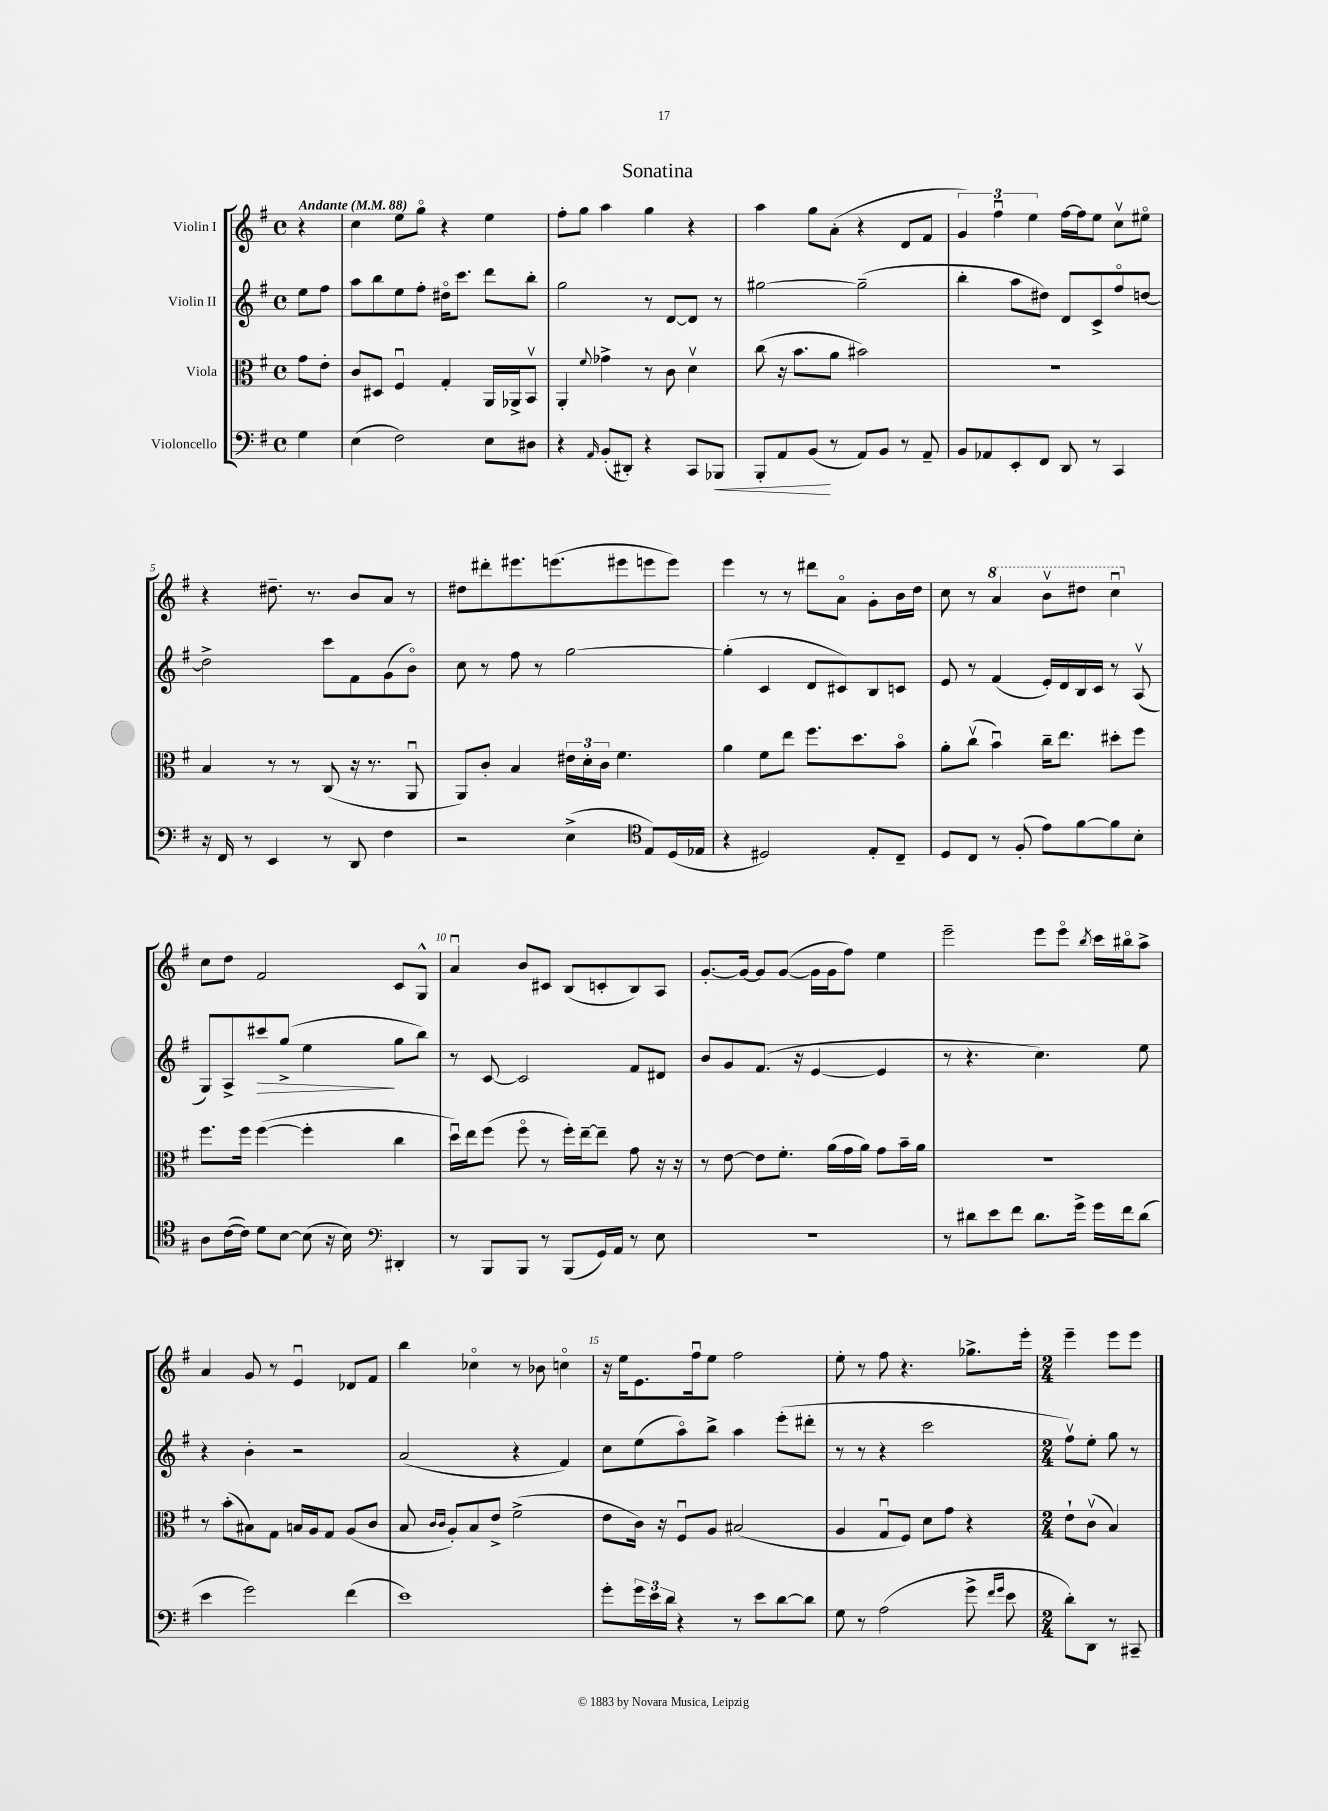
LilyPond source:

\header { title = "Sonatina" }
<<
\new StaffGroup <<
\new Staff = "s0" \with { instrumentName = "Violin I" } {
    \clef treble \key g \major \defaultTimeSignature \time 4/4 \partial 4 \tempo "Andante" 4 = 88
    r4 |
    c''4 e''8 g''8\flageolet r4 e''4 |
    fis''8-. g''8 a''4 g''4 r4 |
    a''4 g''8 a'8-.( r4 d'8 fis'8 |
    \tuplet 3/2 { g'4) fis''4\downbow e''4 } fis''16~ fis''16 e''8 c''8\upbow eis''8\flageolet |
    r4 dis''8.-- r8. b'8 a'8 r8 |
    dis''8 dis'''8-. eis'''8. e'''8.( eis'''8 e'''8 e'''8) |
    e'''4 r8 r8 dis'''8 a'8\flageolet g'8-. b'16 d''16 |
    c''8 r8 \ottava #1 a''4 b''8\upbow dis'''8 c'''4\downbow \ottava #0 |
    c''8 d''8 fis'2 c'8 g8-^ |
    a'4\downbow b'8 cis'8 b8( c'8-. b8) a8 |
    g'8.~-. g'16~ g'8 g'8~( g'16 g'16 fis''8) e''4 |
    e'''2-- e'''8 e'''8\flageolet \acciaccatura { b''8 } c'''16 bis''16\flageolet a''8-> |
    a'4 g'8 r8 e'4\downbow des'8 fis'8 |
    b''4 ces''4\flageolet r8 bes'8 c''4\flageolet |
    r16 e''16 e'8. fis''16\downbow e''8 fis''2 |
    e''8-. r8 fis''8 r4. ges''8.-> e'''16-. |
    \numericTimeSignature \time 2/4 e'''4-- e'''8 e'''8 \bar "|." |
}
\new Staff = "s1" \with { instrumentName = "Violin II" } {
    \clef treble \key g \major \defaultTimeSignature \time 4/4 \partial 4
    e''8 fis''8 |
    a''8 b''8 e''8 fis''8-. dis''16\flageolet c'''8. d'''8 b''8-. |
    g''2 r8 d'8~ d'8 r8 |
    gis''2~ gis''2--( |
    b''4-. a''8 dis''8) d'8 c'8-> fis''8\flageolet d''8~ |
    d''2-> c'''8 fis'8 g'8( b'8\flageolet) |
    c''8 r8 fis''8 r8 g''2~ |
    g''4-.( c'4 d'8 cis'8) b8 c'8 |
    e'8 r8 fis'4( e'16-.) d'16 b16 c'16 r8 a8\upbow( |
    g8) a8-> cis'''8\> g''8->( e''4\! g''8 b''8) |
    r8 c'8~ c'2 fis'8 dis'8 |
    b'8 g'8 fis'8.( r16 e'4~ e'4 |
    r8 r4. c''4.) e''8 |
    r4 b'4-. r2 |
    a'2( r4 fis'4) |
    c''8 e''8( a''8\flageolet) b''8-> a''4 e'''8-.( dis'''8-. |
    r8 r8 r4 c'''2 |
    \numericTimeSignature \time 2/4 fis''8\upbow) e''8-. g''8 r8 \bar "|." |
}
\new Staff = "s2" \with { instrumentName = "Viola" } {
    \clef alto \key g \major \defaultTimeSignature \time 4/4 \partial 4
    g'8 e'8-. |
    c'8 dis8 fis4\downbow g4-. a,16 aes,16-> b,8\upbow |
    a,4-. \appoggiatura { fis'8 } ges'4-> r8 c'8 d'4\upbow |
    c''8( r16 b'8. a'8 bis'2) |
    R1 |
    b4 r8 r8 c8( r16 r8. a,8\downbow |
    a,8) c'8-. b4 \tuplet 3/2 { eis'16 d'16-. c'16 } fis'4. |
    a'4 fis'8 e''8 fis''8. d''8. b'8\flageolet |
    a'8-. c''8\upbow( b'4\downbow) c''16-- e''8. dis''8-. fis''8 |
    fis''8. fis''16 fis''4~( fis''4-. c''4 |
    d''16\downbow) e''16 fis''8( fis''8\flageolet r8 fis''16-.) e''16~-- e''8-- g'8 r16 r16 |
    r8 e'8~ e'8 fis'8.-. a'16( g'16 a'16) g'8 b'16-- a'16 |
    R1 |
    r8 b'8-.( bis8) g8 b16 a16 g8 a8( c'8 |
    b8 \grace { c'16 c'16 } a8-.) b8 e'8-> fis'2->( |
    e'8 c'16) r16 fis8\downbow a8 bis2( |
    a4 g8\downbow fis8) d'8 g'8 r4 |
    \numericTimeSignature \time 2/4 e'8-! c'8\upbow( b4) \bar "|." |
}
\new Staff = "s3" \with { instrumentName = "Violoncello" } {
    \clef bass \key g \major \defaultTimeSignature \time 4/4 \partial 4
    g4 |
    e4( fis2) e8 dis8 |
    r4 \grace { a,16 } b,8-.( dis,8-.) r4 c,8 bes,,8\< |
    b,,8-. a,8 b,8\!( r8 a,8) b,8 r8 a,8-- |
    b,8 aes,8 e,8-. fis,8 d,8 r8 c,4 |
    r16 fis,16 r8 e,4 r8 d,8 fis4 |
    r2 e4->( \clef tenor e8) d16( ees16 |
    r4 dis2) e8-. c8-- |
    d8 c8 r8 fis8-.( e'8) fis'8~ fis'8 b8-. |
    a8 c'16~( c'16) d'8 b8~ b8( r16 b16) \clef bass dis,4-. |
    r8 b,,8 b,,8 r8 b,,8( g,16) a,16 r8 e8 |
    R1 |
    r8 dis'8 e'8 fis'8 dis'8. g'16-> g'16 fis'16 dis'8( |
    e'4 g'2) fis'4( |
    e'1) |
    g'8-. \tuplet 3/2 { g'16 e'16 d'16 } r4 r8 e'8 d'8~ d'8 |
    g8 r8 a2( g'8-> \grace { fis'16 g'16 } e'8 |
    \numericTimeSignature \time 2/4 d'8-.) d,8 r8 cis,8-- \bar "|." |
}
>>
>>
\layout { \context { \Score \override BarNumber.break-visibility = ##(#f #t #t) barNumberVisibility = #(every-nth-bar-number-visible 5) } }
